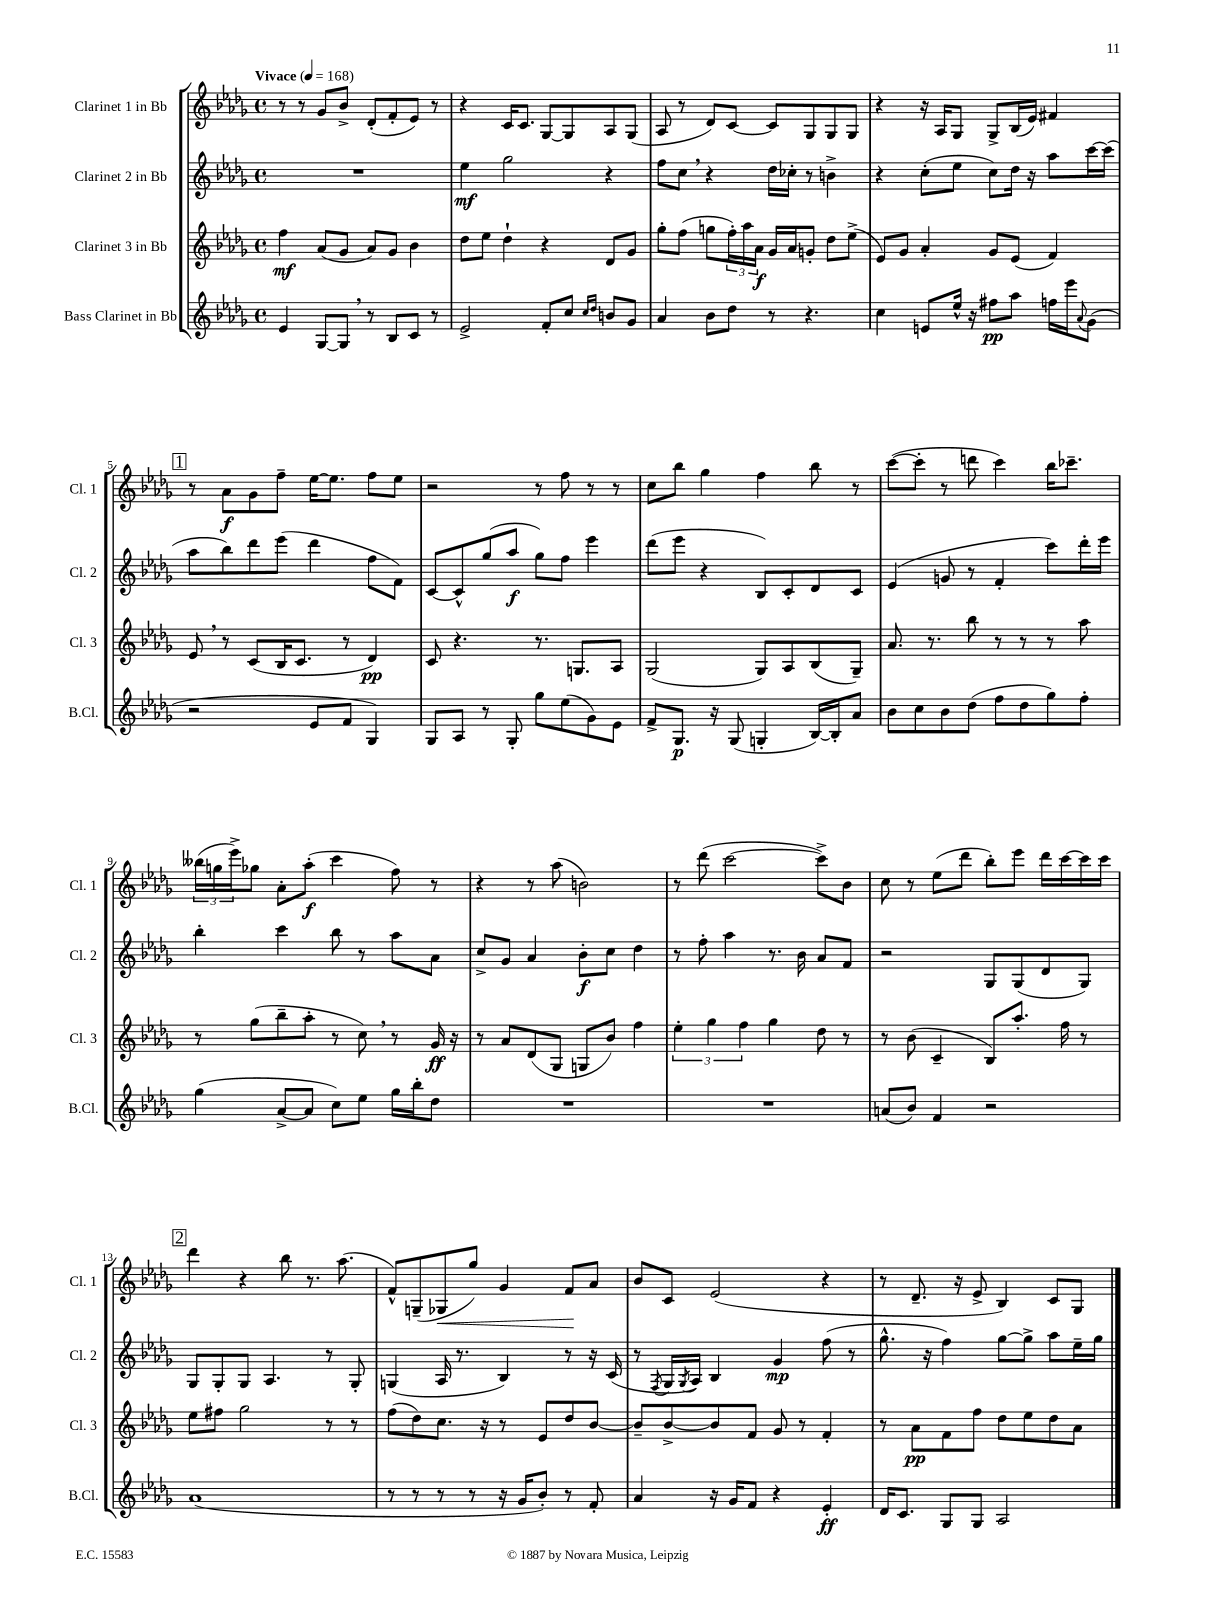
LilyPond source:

<<
\new StaffGroup <<
\new Staff = "s0" \with { instrumentName = "Clarinet 1 in Bb" shortInstrumentName = "Cl. 1" } {
    \clef treble \key des \major \defaultTimeSignature \time 4/4 \tempo "Vivace" 4 = 168
    r8 r8 ges'8 bes'8-> des'8-.( f'8-. ees'8) r8 |
    r4 c'16 c'8. ges8~ ges8 aes8 ges8( |
    aes8 r8 des'8) c'8~ c'8 ges8 ges8 ges8 |
    r4 r16 aes16 ges8 ges8-> bes16( ees'16) fis'4 |
    \mark \markup { \box "1" } r8 aes'8\f ges'8 f''8-- ees''16~ ees''8. f''8 ees''8 |
    r2 r8 f''8 r8 r8 |
    c''8 bes''8 ges''4 f''4 bes''8 r8 |
    c'''8~( c'''8-. r8 d'''8 c'''4) bes''16 ces'''8.-- |
    \tuplet 3/2 { beses''16( g''16 ees'''16->) } ges''8 aes'8-. aes''8-.\f( c'''4 f''8) r8 |
    r4 r8 aes''8( b'2) |
    r8 des'''8( c'''2~ c'''8->) bes'8 |
    c''8 r8 ees''8( des'''8 bes''8-.) ees'''8 des'''16 c'''16~ c'''16 c'''16 |
    \mark \markup { \box "2" } des'''4 r4 bes''8 r8. aes''8.( |
    f'8-^) g8--( ges8\< ges''8) ges'4 f'8\! aes'8 |
    bes'8 c'8 ees'2( r4 |
    r8 des'8.-- r16 ees'8-> bes4) c'8 ges8 \bar "|." |
}
\new Staff = "s1" \with { instrumentName = "Clarinet 2 in Bb" shortInstrumentName = "Cl. 2" } {
    \clef treble \key des \major \defaultTimeSignature \time 4/4
    R1 |
    ees''4\mf ges''2 r4 |
    f''8 c''8 \breathe r4 des''16 ces''16-. r8 b'4-> |
    r4 c''8-.( ees''8 c''8) des''16 r16 aes''8 c'''16~ c'''16( |
    \mark \markup { \box "1" } aes''8 bes''8) des'''8 ees'''8( des'''4 f''8 f'8) |
    c'8~ c'8-^ ges''8( aes''8\f ges''8) f''8 ees'''4 |
    des'''8( ees'''8 r4 bes8) c'8-. des'8 c'8 |
    ees'4( g'8 r8 f'4-. c'''8) des'''16-. ees'''16 |
    bes''4-. c'''4 bes''8 r8 aes''8 aes'8 |
    c''8-> ges'8 aes'4 bes'8-.\f c''8 des''4 |
    r8 f''8-. aes''4 r8. bes'16 aes'8 f'8 |
    r2 ges8 ges8( des'8 ges8) |
    \mark \markup { \box "2" } ges8 ges8-. ges8 aes4. r8 ges8-. |
    g4( aes16 r8. bes4) r8 r16 c'16( |
    r8 \acciaccatura { f8 } ges16 \acciaccatura { ges8 } aes16) bes4 ges'4\mp f''8( r8 |
    ges''8.-^ r16 f''4) ges''8~ ges''8-> aes''8 ees''16-- ges''16 \bar "|." |
}
\new Staff = "s2" \with { instrumentName = "Clarinet 3 in Bb" shortInstrumentName = "Cl. 3" } {
    \clef treble \key des \major \defaultTimeSignature \time 4/4
    f''4\mf aes'8( ges'8 aes'8) ges'8 bes'4 |
    des''8 ees''8 des''4-! r4 des'8 ges'8 |
    ges''8-. f''8( g''8 \tuplet 3/2 { f''16-.) aes''16 aes'16\f } ges'16 aes'16 g'8-. des''8 ees''8->( |
    ees'8) ges'8 aes'4-. ges'8 ees'8( f'4) |
    \mark \markup { \box "1" } ees'8 \breathe r8 c'8( bes16 c'8. r8 des'4\pp) |
    c'8 r4. r8. g8. aes8 |
    ges2( ges8) aes8 bes8( ges8--) |
    aes'8. r8. bes''8 r8 r8 r8 aes''8 |
    r8 ges''8( bes''8-- aes''8-. r8 c''8) \breathe r8 ges'16\ff r16 |
    r8 aes'8 des'8( ges8 g8 bes'8) f''4 |
    \tuplet 3/2 { ees''4-. ges''4 f''4 } ges''4 des''8 r8 |
    r8 bes'8( c'4-- bes8) aes''8.-. f''16 r8 |
    \mark \markup { \box "2" } ees''8 fis''8 ges''2 r8 r8 |
    f''8( des''8) c''8. r16 r8 ees'8 des''8 bes'8~ |
    bes'8-- bes'8~-> bes'8 f'8 ges'8 r8 f'4-. |
    r8 aes'8\pp f'8 f''8 des''8 ees''8 des''8 aes'8 \bar "|." |
}
\new Staff = "s3" \with { instrumentName = "Bass Clarinet in Bb" shortInstrumentName = "B.Cl." } {
    \clef treble \key des \major \defaultTimeSignature \time 4/4
    ees'4 ges8~ ges8 \breathe r8 bes8 c'8 r8 |
    ees'2-> f'8-. c''8 \grace { c''16 des''16 } b'8 ges'8 |
    aes'4 bes'8 des''8 r8 r4. |
    c''4 e'8 ees''16-^ r16 fis''8\pp aes''8 f''16 ees'''16 \appoggiatura { aes'8 } ges'8( |
    \mark \markup { \box "1" } r2 ees'8 f'8 ges4) |
    ges8 aes8 r8 ges8-. ges''8 ees''8( ges'8) ees'8 |
    f'8-> ges8.\p r16 ges8( g4-. bes16~) bes16-. aes'8 |
    bes'8 c''8 bes'8 des''8( f''8 des''8 ges''8) f''8-. |
    ges''4( aes'8~-> aes'8 c''8) ees''8 ges''16 bes''16-. des''8 |
    R1 |
    R1 |
    a'8( bes'8) f'4 r2 |
    \mark \markup { \box "2" } aes'1( |
    r8 r8 r8 r8 r16 ges'16 bes'8-.) r8 f'8-. |
    aes'4 r16 ges'16 f'8 r4 ees'4-.\ff |
    des'16 c'8. ges8 ges8 aes2 \bar "|." |
}
>>
>>
